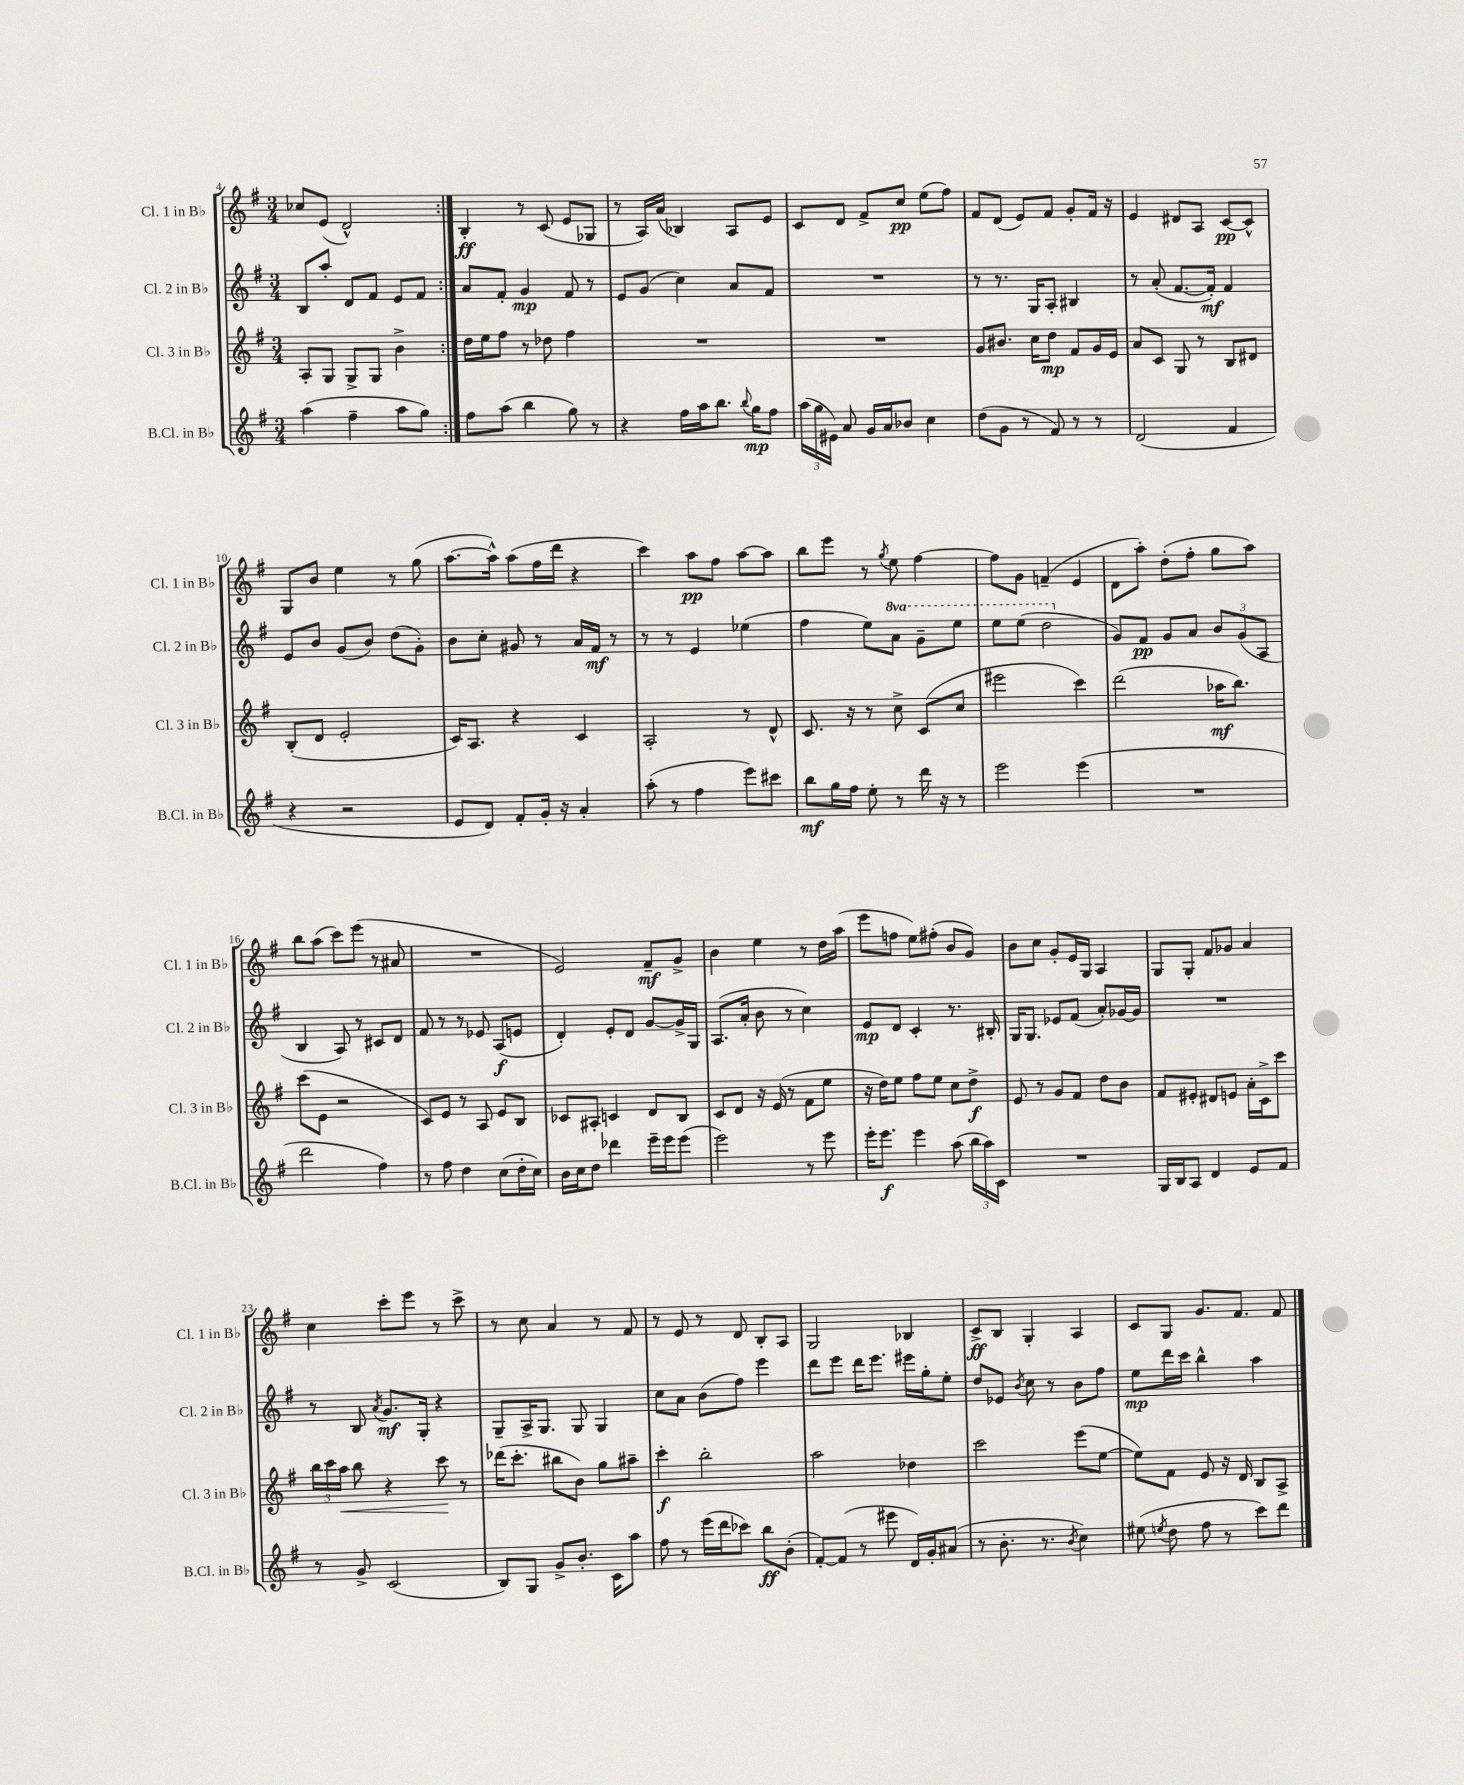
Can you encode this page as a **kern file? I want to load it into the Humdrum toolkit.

**kern	**kern	**kern	**kern
*staff4	*staff3	*staff2	*staff1
*clefG2	*clefG2	*clefG2	*clefG2
*k[f#]	*k[f#]	*k[f#]	*k[f#]
*M3/4	*M3/4	*M3/4	*M3/4
(4aa	8A'	8B	8cc-
.	8G	8aa'	(8e
4ff#~	8G^	8d	2d^^)
.	8G	8f#	.
8aa	4b^	8e	.
8gg)	.	8f#	.
=:|!	=:|!	=:|!	=:|!
8ff#	16dd	8a	4B'
.	16ee	.	.
(8aa	8ff#	8f#'	.
4bb	8r	4g	8r
.	8dd-	.	(8c
8gg)	4ff#	8f#	8e
8r	.	8r	8G-
=	=	=	=
4r	2.r	8e	8r
.	.	(8g	16A)
.	.	.	(16a
16ff#	.	4cc)	4B-)
16aa	.	.	.
8.bb	.	.	.
.	.	8a	8A
8qqbb	.	.	.
16gg	.	.	.
8ff#	.	8f#	8e
=	=	=	=
(24aa	2.r	2.r	8c
24gg	.	.	.
24e#)	.	.	.
8a	.	.	8d
16g	.	.	8f#^
16a	.	.	.
8b-	.	.	8cc
4cc	.	.	(8ee
.	.	.	8ff#)
=	=	=	=
(8dd	8g	8r	8f#
8g	8.b#	8.r	(8d
8r	.	.	8e)
.	16cc	16G	.
8f#)	8dd	8A'	8f#
8r	8f#	4B#	8g'
8r	16g	.	16f#
.	16e	.	16r
=	=	=	=
(2d	8a	8r	4e
.	8c	(8a'	.
.	8G	[8.f#	8d#
.	8r	.	8A
.	.	16f#'])	.
4f#	8B	4f#	[8c
.	8d#	.	8c^^]
=	=	=	=
4r	(8B'	8e	8G
.	8d	8b	8b
2r	2e'	(8g	4ee
.	.	8b)	.
.	.	(8dd	8r
.	.	8g')	(8gg
=	=	=	=
8e	16c)	8b	[8.aa
.	8.A	.	.
8d)	.	8cc'	.
.	.	.	16aa^^])
8f#'	4r	8g#	(8aa
16g'	.	8r	16ff#
16r	.	.	16ddd
4a'	4c	16a	4r
.	.	16f#	.
.	.	8r	.
=	=	=	=
(8aa'	2A'	8r	4ccc)
8r	.	8r	.
4ff#	.	4e	8aa
.	.	.	8ff#
8eee)	8r	(4ee-	[8aa
8ccc#	8d^^	.	8aa]
=	=	=	=
8bb	8.c	4ff#	8bb
16gg	.	.	8eee
16ff#	16r	.	.
8ee'	8r	8ee)	8r
.	.	.	8qgg
8r	8cc^	8aa	8ee
16ddd	(8c	8gg~	[4ff#
16r	.	.	.
8r	8cc	8eee	.
=	=	=	=
2eee	2eee#	8eee	8ff#]
.	.	(8eee	8g
.	.	2ddd	(4f~
(4eee	4ccc)	.	4e
=	=	=	=
2.r	(2ddd	8g)	8d
.	.	8f#	8aa')
.	.	8g	(8dd'
.	.	8a	8ff#'
.	16aa-	12b	8gg
.	8.bb)	.	.
.	.	(12g	.
.	.	.	8aa)
.	.	12A	.
=	=	=	=
2ddd	(8ccc	4B	8bb
.	8e	.	(8aa
.	2r	8A)	8ccc)
.	.	8r	(8eee
4ff#)	.	8c#	8r
.	.	8d	8a#
=	=	=	=
8r	8c)	8f#	2.r
8ff#	8e	8r	.
4dd	8r	8r	.
.	8A	8e-	.
(8cc	8e	(8A	.
16dd'	8B	8e	.
16cc)	.	.	.
=	=	=	=
16b	8c-	4d')	2e)
16cc	.	.	.
8dd	8A#'	.	.
4ddd-	4c	8e'	.
.	.	8d	.
16eee~	8d	[8g	8f#~
16eee	.	.	.
(8eee	8B	16g^]	8g^
.	.	16G	.
=	=	=	=
2eee)	8c	(8.A	4b
.	8d	.	.
.	.	16a'	.
.	16r	8b	4ee
.	(16e	.	.
.	8r	8r	.
8r	8f#	4cc)	8r
8eee	8ee	.	16dd
.	.	.	(16aa
=	=	=	=
16eee'	16r	8e	8eee
8.eee	16dd)	.	.
.	8ee	8d	8ff
4eee	8ff#	4c'	8ee)
.	8ee	.	(8ff#'
(8aa	8cc	8.r	8b
24bb	8dd^	.	8g)
24aa)	.	.	.
.	.	16B#'	.
24c	.	.	.
=	=	=	=
2.r	8e	16G	8b
.	.	8.G	.
.	8r	.	8cc
.	8g	8e-	8g'
.	8f#	(8f#	16e
.	.	.	16G
.	8dd	8a')	4A
.	8b	[16g-	.
.	.	16g-]	.
=	=	=	=
16G	8f#	2.r	8G
16B	.	.	.
8A	8e#'	.	8G'
4d	8d#	.	8f#
.	8e	.	8g-
8e	16a'	.	4a
.	16c^	.	.
8f#	8ccc	.	.
=	=	=	=
8r	24bb	8r	4cc
.	24ccc	.	.
.	24aa	.	.
8g^	8bb	8B	.
.	.	8qa	.
(2c	4r	8.g	8ccc'
.	.	.	8eee
.	.	16G'	.
.	8ccc	4r	8r
.	8r	.	8ccc^
=	=	=	=
8B)	(16ddd-	8G~	8r
.	8.ccc'	.	.
8G	.	16A^	8cc
.	.	8.G	.
8g^	8bb#	.	4a
8.b'	8b)	8G	.
.	8gg	4G	8r
16c	.	.	.
8aa	8aa#~	.	8f#
=	=	=	=
8ff#	4ccc'	8cc	8r
8r	.	8a	8e
(16eee	2bb'	(8b	8r
16ddd	.	.	.
8ccc-)	.	8ff#)	8d
8bb	.	4eee	8B'
(8b'	.	.	8A
=	=	=	=
[8f#')	2aa	8ddd	2G
(8f#]	.	8eee	.
8r	.	16ddd	.
.	.	8.eee	.
8eee#	.	.	.
16d)	4dd-	16eee#	4B-
16g'	.	16gg'	.
(8a#	.	8ee'	.
=	=	=	=
8r	2ccc	8dd	8c^
8.b'	.	8e-	8B
.	.	8qb	.
.	.	8cc	4G'
8.r	.	.	.
.	.	8r	.
8qb	.	.	.
4cc)	(8eee	8b	4A
.	[8ee	8ff#	.
=	=	=	=
(8ee#	8ee])	8ee	8c
8qee	.	.	.
8dd	8f#	16ddd	8G
.	.	16ccc	.
8ff#	8e	4bb^^	8.g
8r	16r	.	.
.	16d	.	8.f#
8ccc)	8B	4aa	.
8ddd	8A^	.	8f#
==	==	==	==
*-	*-	*-	*-
